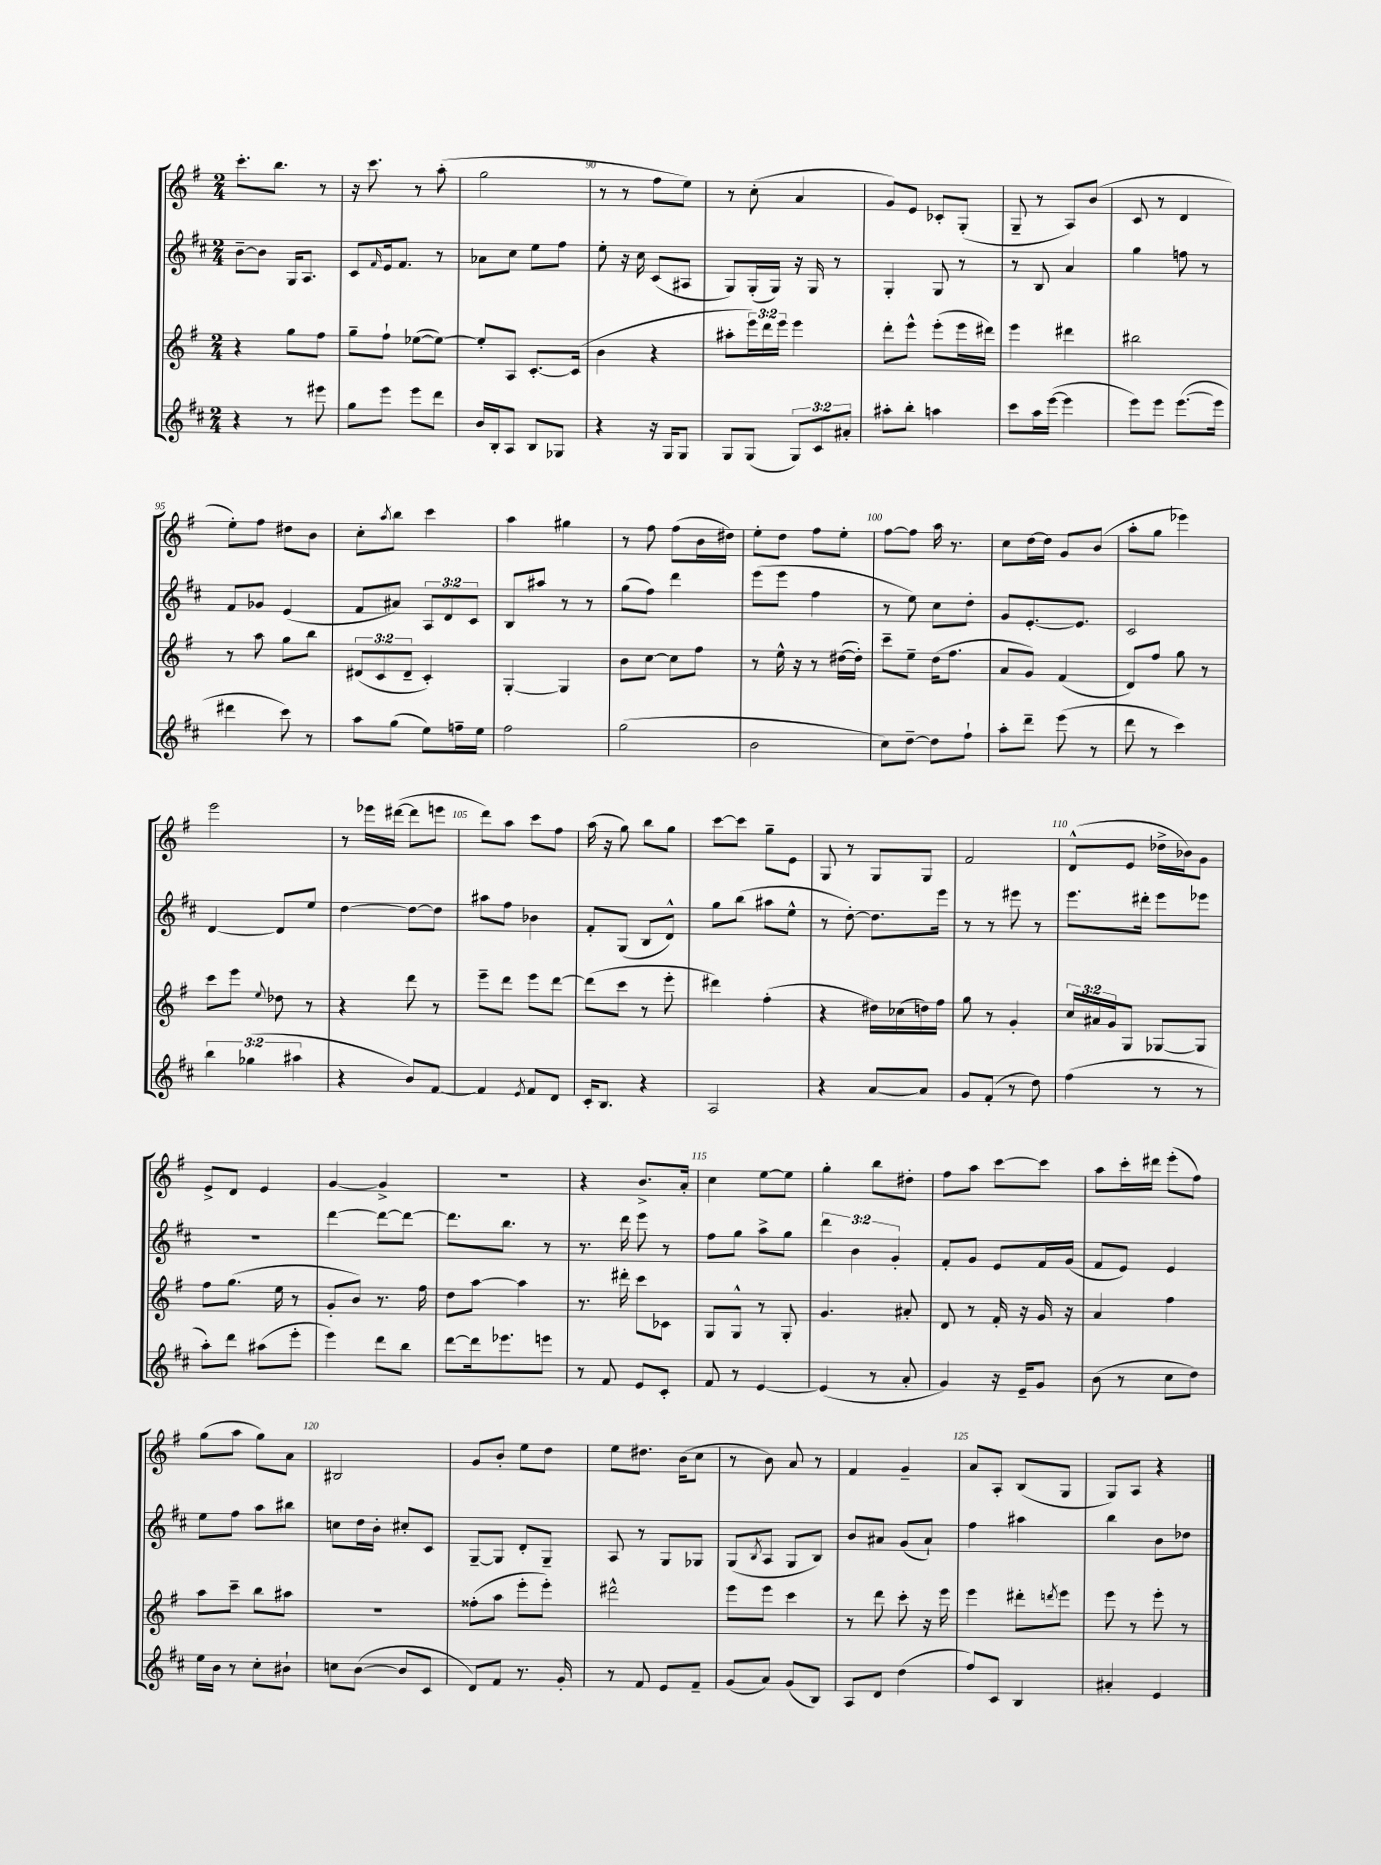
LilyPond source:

<<
\new StaffGroup <<
\new Staff = "s0" {
    \clef treble \key g \major \numericTimeSignature \time 2/4
    c'''8.-. b''8. r8 |
    r16 c'''8. r8 a''8-.( |
    g''2 |
    r8 r8 fis''8 e''8) |
    r8 c''8-.( a'4 |
    g'8) e'8 ces'8-. g8-.( |
    g8-- r8 a8) b'8( |
    c'8 r8 d'4 |
    e''8-.) fis''8 dis''8 b'8 |
    c''8-. \acciaccatura { a''8 } b''8 c'''4 |
    a''4 gis''4 |
    r8 fis''8 fis''8( b'16 dis''16) |
    e''8-. d''8 fis''8 e''8-. |
    fis''8~ fis''8 a''16 r8. |
    c''8 d''16~ d''16 g'8 b'8( |
    a''8-. g''8 ees'''4) |
    e'''2 |
    r8 ees'''16 dis'''16~( dis'''8 e'''8 |
    d'''8) a''8 c'''8 fis''8 |
    a''16( r16 g''8) b''8 g''8 |
    c'''8~ c'''8 g''8-- e'8 |
    g8 r8 g8 g8 |
    fis'2 |
    d'8-^( e'8 des''16-> bes'16) g'8 |
    e'8-> d'8 e'4 |
    g'4~ g'4-> |
    r2 |
    r4 b'8.-> a'16-. |
    c''4 e''8~ e''8 |
    g''4-. b''8 dis''8-. |
    fis''8 a''8 c'''8~ c'''8 |
    a''8 c'''16-. dis'''16 e'''8-.( fis''8) |
    g''8( a''8 g''8) a'8 |
    bis2 |
    g'8 b'8-. e''8 d''8 |
    e''8 dis''8. b'16( c''8 |
    r8 b'8) a'8 r8 |
    fis'4 g'4-- |
    a'8 a8-. b8( g8 |
    g8) a8 r4 \bar "|." |
}
\new Staff = "s1" {
    \clef treble \key d \major \numericTimeSignature \time 2/4 \override Staff.TupletNumber.text = #tuplet-number::calc-fraction-text
    b'8~-- b'8 g16 a8. |
    cis'8 \grace { fis'16 } e'16 fis'8. r8 |
    aes'8 cis''8 e''8 fis''8 |
    e''8-. r16 cis''16 cis'8( ais8 |
    g8) g16-.( g16) r16 g16 r8 |
    g4-. g8 r8 |
    r8 b8 a'4 |
    g''4 f''8 r8 |
    fis'8 ges'8 e'4( |
    fis'8 ais'8) \tuplet 3/2 { a8 d'8 cis'8 } |
    b8 ais''8 r8 r8 |
    g''8( fis''8) d'''4 |
    e'''8( e'''8 fis''4 |
    r8 e''8) cis''8 d''8-. |
    g'8 e'8.~-. e'8. |
    cis'2 |
    d'4~ d'8 e''8 |
    d''4~ d''8~ d''8 |
    ais''8 fis''8 bes'4 |
    fis'8-. g8( b8 d'8-^) |
    g''8 b''8( ais''8 e''8-^ |
    r8 d''8~-.) d''8. e'''16 |
    r8 r8 eis'''8 r8 |
    e'''8. dis'''16-. e'''8 ees'''8 |
    R2 |
    d'''4~ d'''8~ d'''8~ |
    d'''8. b''8. r8 |
    r8. d'''16 e'''8 r8 |
    fis''8 g''8 a''8-> g''8 |
    \tuplet 3/2 { d'''4 b'4 g'4-. } |
    fis'8-. g'8 e'8 fis'16 g'16( |
    fis'8 e'8) e'4 |
    e''8 fis''8 a''8 bis''8 |
    c''8 d''16 b'16-. cis''8-. cis'8 |
    g8~-- g8 d'8-. g8-- |
    a8 r8 g8 ges8 |
    g8( \acciaccatura { b8 } a8 g8 b8) |
    b'8 ais'8 g'8( ais'8-!) |
    fis''4 ais''4 |
    b''4 b'8 des''8 \bar "|." |
}
\new Staff = "s2" {
    \clef treble \key g \major \numericTimeSignature \time 2/4 \override Staff.TupletNumber.text = #tuplet-number::calc-fraction-text
    r4 g''8 fis''8 |
    g''8-- fis''8-! ees''8~( ees''8~) |
    ees''8-. a8 c'8.~-. c'16( |
    b'4 r4 |
    ais''8-. \tuplet 3/2 { e'''16) d'''16 e'''16 } e'''4 |
    d'''8-. e'''8-^ e'''8-.( e'''16 dis'''16) |
    e'''4 dis'''4 |
    bis''2 |
    r8 a''8 g''8 b''8 |
    \tuplet 3/2 { dis'8( c'8 dis'8-- } c'4-.) |
    g4~-. g4 |
    b'8 c''8~ c''8 fis''8 |
    r8 e''16-^ r16 r8 dis''16~( dis''16-.) |
    c'''8-- e''8-- d''16( fis''8. |
    a'8 g'8) fis'4( |
    d'8) fis''8 g''8 r8 |
    c'''8 e'''8 \appoggiatura { e''8 } des''8 r8 |
    r4 d'''8 r8 |
    e'''8-- d'''8 e'''8 d'''8~ |
    d'''8( c'''8 r8 e'''8-. |
    dis'''4) fis''4-.( |
    r4 dis''16) ces''16( d''16) fis''16 |
    g''8 r8 g'4-. |
    \tuplet 3/2 { c''16 ais'16 g'16 } g8 ges8~ ges8 |
    fis''8 g''8.( e''16 r8 |
    g'8-. b'8) r8. fis''16 |
    d''8 a''8~ a''4 |
    r8. dis'''16-. c'''8 ces'8 |
    g8 g8-^ r8 g8-. |
    g'4. ais'8-. |
    d'8 r8 fis'16-. r16 g'16 r16 |
    a'4 fis''4 |
    a''8 c'''8-- b''8 ais''8 |
    R2 |
    fisis''8-.( a''8 e'''8-. e'''8-.) |
    dis'''2-^ |
    e'''8 e'''8 c'''4 |
    r8 d'''8 c'''8-. r16 e'''16 |
    e'''4 dis'''8-. \acciaccatura { d'''8 } e'''8 |
    e'''8 r8 e'''8-. r8 \bar "|." |
}
\new Staff = "s3" {
    \clef treble \key d \major \numericTimeSignature \time 2/4 \override Staff.TupletNumber.text = #tuplet-number::calc-fraction-text
    r4 r8 eis'''8 |
    g''8 e'''8 e'''8 d'''8 |
    b'16 b16-. a8 b8 ges8 |
    r4 r16 g16 g8 |
    g8 g8( \tuplet 3/2 { g8) cis'8 ais'8-. } |
    ais''8-. b''8-. a''4 |
    cis'''8 a''16 e'''16~( e'''4 |
    e'''8) e'''8 e'''8.~( e'''16 |
    dis'''4 cis'''8) r8 |
    a''8 g''8( e''8) f''16-- e''16 |
    fis''2 |
    g''2( |
    b'2 |
    cis''8) d''8~-- d''8 fis''8-! |
    a''8-. d'''8-- e'''8( r8 |
    d'''8 r8 cis'''4) |
    \tuplet 3/2 { b''4 ges''4( ais''4 } |
    r4 b'8) fis'8~ |
    fis'4 \acciaccatura { e'8 } fis'8 d'8 |
    cis'16-. b8. r4 |
    a2 |
    r4 a'8~ a'8 |
    g'8 fis'8-.( r8 d''8) |
    fis''4( r8 r8 |
    a''8-.) d'''8 ais''8( e'''8-. |
    e'''4) d'''8 b''8 |
    d'''8~ d'''16 ees'''8. e'''8 |
    r8 fis'8 e'8 cis'8-. |
    fis'8 r8 e'4~ |
    e'4( r8 a'8-. |
    g'4) r16 e'16-- g'8 |
    b'8( r8 cis''8 d''8) |
    e''16 b'16 r8 cis''8-. bis'8-! |
    c''8 b'8~( b'8 cis'8 |
    d'8) fis'8 r8. g'16-. |
    r8 fis'8 e'8 fis'8-- |
    g'8( a'8) g'8( b8) |
    a8 d'8 d''4( |
    fis''8) cis'8 b4 |
    ais'4-. e'4 \bar "|." |
}
>>
>>
\layout { \context { \Score currentBarNumber = #87 \override BarNumber.break-visibility = ##(#f #t #t) barNumberVisibility = #(every-nth-bar-number-visible 5) } }
